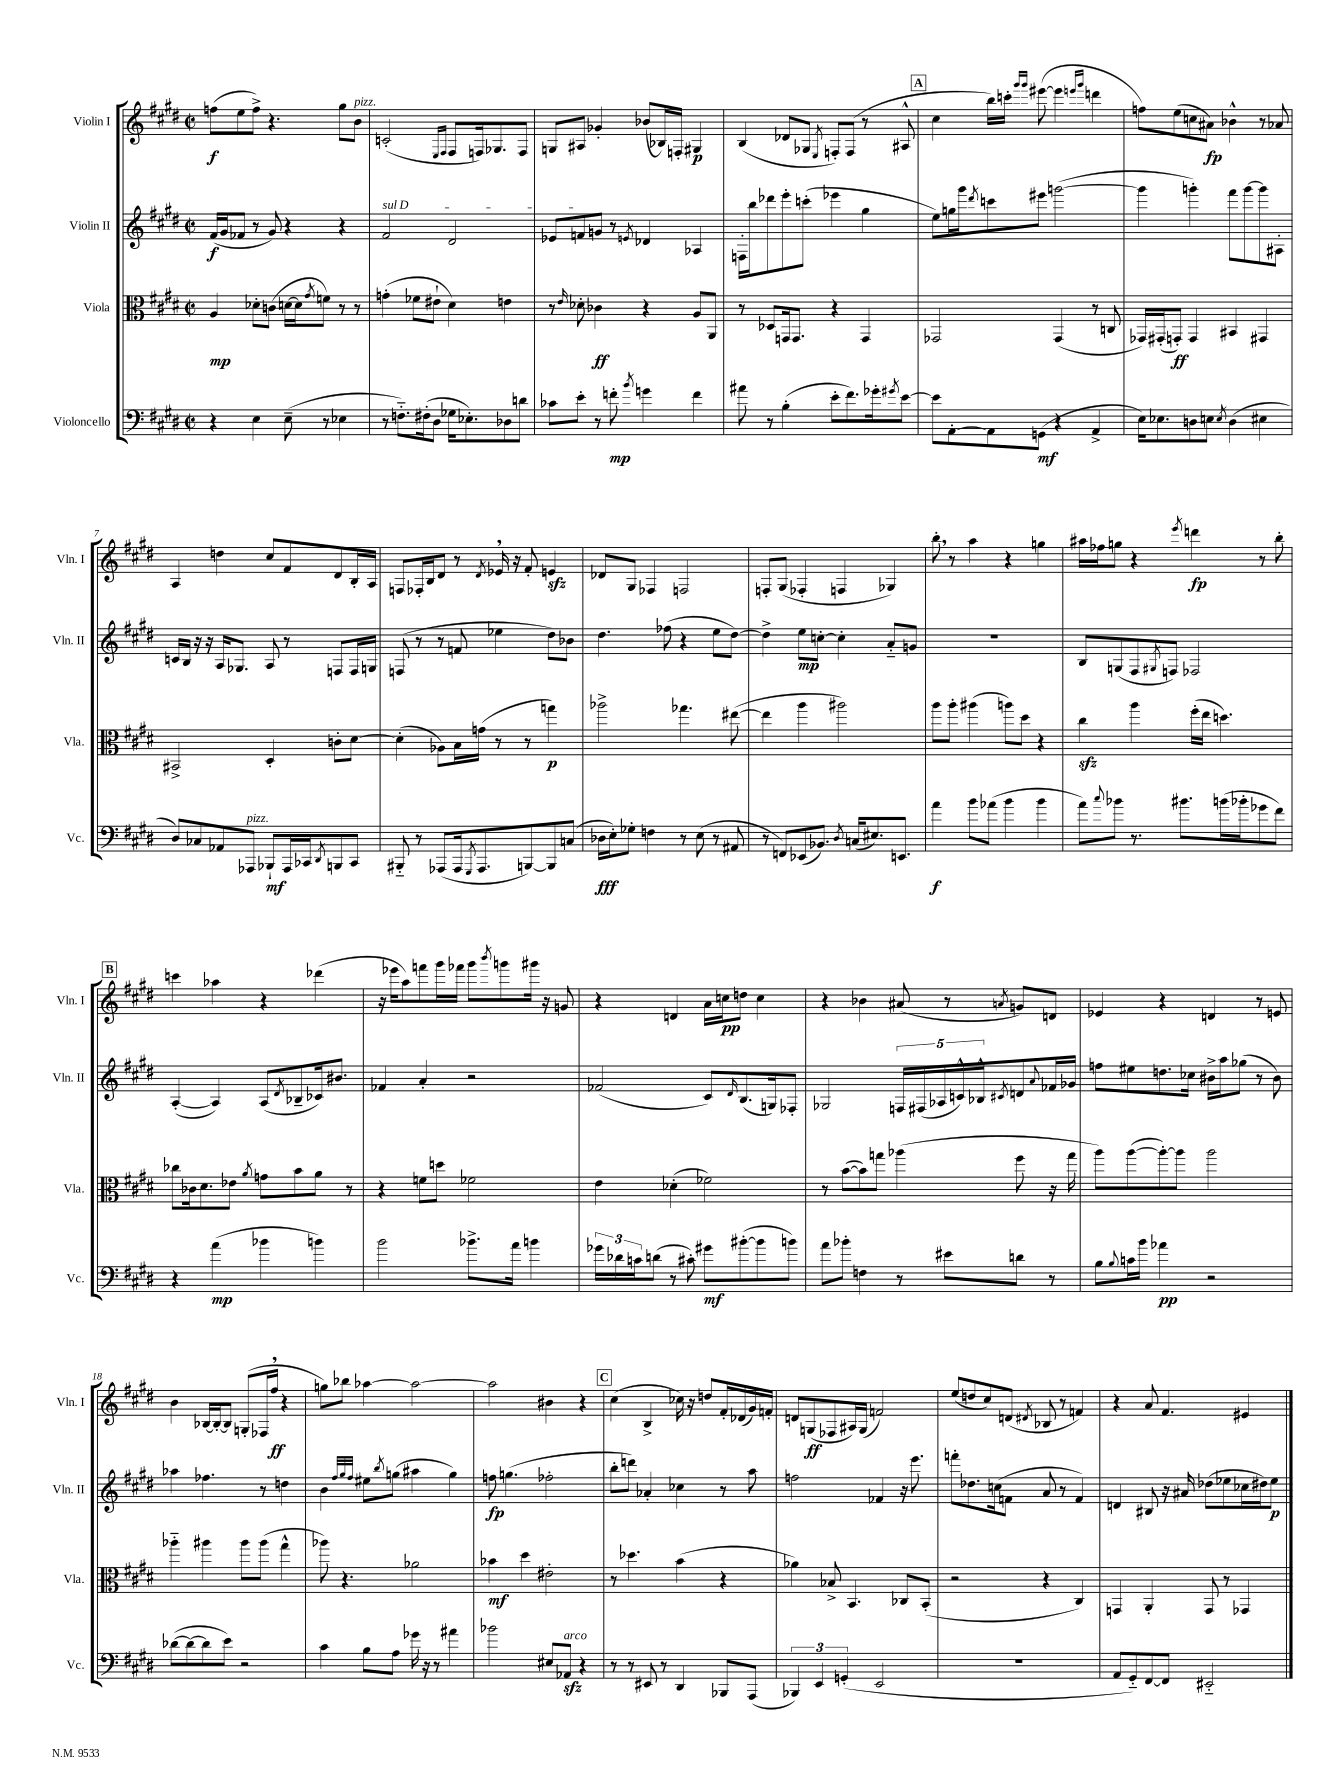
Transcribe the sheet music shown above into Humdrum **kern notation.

**kern	**kern	**kern	**kern
*staff4	*staff3	*staff2	*staff1
*clefF4	*clefC3	*clefG2	*clefG2
*k[f#c#g#d#]	*k[f#c#g#d#]	*k[f#c#g#d#]	*k[f#c#g#d#]
*M2/2	*M2/2	*M2/2	*M2/2
*met(c|)	*met(c|)	*met(c|)	*met(c|)
4r	4A/	(16f#/LL	(8ff\L
.	.	16g#/J	.
.	.	8f-/J	8ee\
4E\	8d-'\L	8r	8ff^\J)
.	(8c\J	8g#/)	4.r
(8E~\	[16d\LL	4r	.
.	16d\]J	.	.
.	8qg#/	.	.
8r	8f\J)	.	.
4E-\	8r	4r	8gg#\L
.	8r	.	8b\J
=	=	=	=
8r	(4g'\	2f#/	(2c'/
8.F'~\L)	.	.	.
.	8f-\L	.	.
(16F#'\k	.	.	.
8D#\J	8e#`\J	.	.
.	.	.	16qqE/LL
.	.	.	16qqF#/JJ
16G-\LK	4d#\)	2d#/	8F#/L
8.E-'\)	.	.	.
.	.	.	16F/k)
.	.	.	8.G-/
8D-\	4e\	.	.
8d\J	.	.	8F/J
=	=	=	=
8c-\L	8r	8e-/L	8G/L
.	16qqe/	.	.
8e'\J	8d-'\	8f/	8A#/J
8r	4c-\	8g/J	4g-'/
8f'\	.	8r	.
8qb/	.	8qe/	.
4g\	4r	4d-/	(8b-/L
.	.	.	16B-/L)
.	.	.	16F'/JJ
4f\	8A/L	4A-/	4G#/
.	8AA/J	.	.
=	=	=	=
8a#\	8r	16F'\LL	(4B/
.	.	16bb\J	.
8r	8D-/L	8ddd-\	.
(4B'\	16GG/k	8eee'\	8d-/L
.	8.GG/J	.	.
.	.	(8ccc'\J	8G-/J
.	.	.	8qE/
8e'\L	4r	4eee-\	8F'/L)
8.f#\)	.	.	(8F/J
.	4GG/	4gg#\	8r
16g-'\k	.	.	.
8qg#/	.	.	.
[8e\J	.	.	8A#^^/
=	=	=	=
8e\]L	2GG-/	8ee\L)	4cc#\
[8AA'\	.	16gg\L	.
.	.	16ggg#\J	.
.	.	8qddd#/	.
8AA\]	.	8ccc\	16bb\LL)
.	.	.	16ccc'\JJ
.	.	.	16qqggg#/LL
.	.	.	16qqggg#/JJ
(8GG\J	.	8eee#\J	([8eee#\
4r	(4GG-/	([2ggg\	4eee#\]
.	.	.	16qqeee/LL
.	.	.	16qqggg#/JJ
4AA^/	8r	.	4ddd\
.	8C/	.	.
=	=	=	=
16E\LK)	16GG-/LL)	4ggg\]	8ff\L)
8.E-\	(16GG#'/J	.	.
.	8GG'/J)	.	(8ee\
8D\	4GG/	4ggg'\)	8cc\
8E\J	.	.	8a#\J)
8qE/	.	.	.
(4D\	4BB#/	8fff#\L	4b-^^\
.	.	[8ggg\	.
4E#\	4GG#/	8ggg\]	8r
.	.	8A#'\J	8a-/
=	=	=	=
8D#/L)	2BB#^/	16c/LL	4A/
.	.	16B/JJ	.
8C-/	.	16r	.
.	.	16r	.
8AA-/	.	16A/LK	4dd\
.	.	8.G-/J	.
8AAA-/J	.	.	.
8BBB-`/L	4D#'/	8A/	8cc#/L
16AAA-/L	.	8r	8f#/
16CC-/J	.	.	.
8qDD#/	.	.	.
8BBB/	8c'\L	8F/L	8d#/
8CC-/J	[8d#\J	16F/L	16B'/L
.	.	16G/JJ	16A/JJ
=	=	=	=
8BBB#'~/	(4d#'\]	(8F/	8F/L
8r	.	8r	16F-'/L
.	.	.	16B/J
(8AAA-/L	8A-\L)	8r	8d#/J
16AAA-/k	16B\L	8f/	8r
8qGGG#/	.	.	.
8.AAA-/	(16g\JJ	.	.
.	.	.	8qd#/
.	8r	4ee-\	16e-/
.	.	.	16r
[8BBB/)	8r	.	8f#'/
8BBB/]	4gg\)	8dd#\L)	4e/
(8C/J	.	8b-\J	.
=	=	=	=
16D-\LL	2aa-^\	4.dd#\	8d-/L
16E'\J)	.	.	.
8G-'\J	.	.	8G#/J
4F\	.	.	4F-/
.	.	(8ff-\	.
8r	4.gg-\	4r	2F/
(8E\	.	.	.
8r	.	8ee\L	.
8AA#/	([8ee#\	[8dd#\J)	.
=	=	=	=
8r	4ee#\]	4dd#^\]	8F'/L
8FF/L)	.	.	(8G#/J
(8EE-/	4aa\	8ee\L	4F-'/
8.BB-/J)	.	[8cc'\J	.
.	2aa#\)	4cc'\]	4F/
8qD#/	.	.	.
(16C/LK	.	.	.
8.E#/)	.	.	.
.	.	8a'~/L	4G-/)
8.EE/J	.	.	.
.	.	8g/J	.
=	=	=	=
4a\	8aa\L	1r	8bb'\
.	8aa'\J	.	8r
8b\L	(4aa#\	.	4aa\
(8a-\J	.	.	.
4b\	8aa\L)	.	4r
.	8dd#\J	.	.
4b\	4r	.	4gg\
=	=	=	=
8a\L)	4cc#\	8B/L	16aa#\LL
.	.	.	16ff-\J
8qqcc#/	.	.	.
8b-\J	.	(8G/	8gg\J
8.r	4aa\	8F#/	4r
.	.	8qG#/	.
.	.	8F/J)	.
8.b#\L	.	.	.
.	.	.	8qeee/
.	(16ff#'\LL	2F-/	4ddd\
.	16ee\JJ	.	.
(16b\L	4.dd\)	.	.
16b-'\J	.	.	.
8g-\	.	.	8r
8f#\J)	.	.	8bb'\
=	=	=	=
4r	8cc-\L	([4A'/	4ccc\
.	16c-\k	.	.
.	8.d#\	.	.
(4a\	.	4A/])	4aa-\
.	8e-\J	.	.
.	8qa/	.	.
4b-\	8g\L	(8A/L	4r
.	.	8qd#/	.
.	8b\	8B-~/	.
4b\)	8a\J	16c-/k)	(4ddd-\
.	.	8.b#/J	.
.	8r	.	.
=	=	=	=
2b\	4r	4f-/	16r
.	.	.	16eee-\LK
.	.	.	8aa\)
.	8f\L	4a'/	8fff\
.	8dd\J	.	16ggg#\L
.	.	.	16fff-\JJ
8.b-^\L	2f-\	2r	8ggg#\L
.	.	.	8qbbb/
.	.	.	8ggg\
16a\Jk	.	.	.
4b\	.	.	16ggg#\Jk
.	.	.	16r
.	.	.	8g/
=	=	=	=
24g-\LL	4e\	(2f-/	4r
24d-\	.	.	.
24c\J	.	.	.
(8d\J	.	.	.
8r	(4d-'\	.	4d/
8c#'\)	.	.	.
8g#\L	2f-\)	8c#/L)	16a\LL
.	.	.	16cc\J
.	.	16qqd#/	.
([8b#'\	.	(8.B/	8dd\J
8b#\]	.	.	4cc\
.	.	16G/k)	.
8b\J)	.	8F-'/J	.
=	=	=	=
8a\L	8r	2G-/	4r
8b-'\J	([8b\L	.	.
4F\	8b\])	.	4b-\
.	8gg\J	.	.
8r	(4aa-\	20F/LL	(8a#/
.	.	(20F#/	.
.	.	20A-/	.
8e#\L	.	.	8r
.	.	20c^^/)	.
.	.	20B-^^/J	.
.	.	8qc#/	8qa/
8d\J	8ff#\	8d/	8g/L)
.	.	8qqa/	.
8r	16r	16f-/L	8d/J
.	16gg\	16g-/JJ	.
=	=	=	=
8B\L	8aa\L)	8ff\L	4e-/
8qqB/	.	.	.
16c\L	([8aa\	8ee#\	.
16b\JJ	.	.	.
4a-\	8aa'\_)	8.dd\	4r
.	8aa\]J	.	.
.	.	16cc-\Jk	.
2r	2aa\	16b#^\LL	4d/
.	.	16aa\J	.
.	.	(8gg-\J	.
.	.	8r	8r
.	.	8b#\)	8e/
=	=	=	=
([8d-\L	4aa-'~\	4aa-\	4b\
8d-\_	.	.	.
8d-\]	4aa#\	4.ff-\	[16B-/LL
.	.	.	16B-'/_J
8e\J)	.	.	8B-/]J
2r	8aa#\L	.	(8G'/L
.	(8aa#\J	8r	16F-/L
.	.	.	16ff#/JJ
.	4gg#^^\	4dd\	4r
=	=	=	=
4c#\	8aa-\)	4b\	8gg\L)
.	4.r	.	8bb-\J
.	.	32qqff#/LLL	.
.	.	32qqgg#/	.
.	.	32qqff#/JJJ	.
8B\L	.	8ee#\L	[4aa-\
.	.	8qbb/	.
8A\J	.	(8gg\J	.
16g-\	2a-\	4aa#\	2aa-\_
16r	.	.	.
8r	.	.	.
4a#\	.	4gg\)	.
=	=	=	=
2b-\	4b-\	8ff\	2aa-\]
.	.	(4.gg\	.
.	4dd#\	.	.
8E#/L	2e#'\	2ff-'\	4b#\
8AA-/J	.	.	.
4r	.	.	4r
=	=	=	=
8r	8r	8bb'\L	(4cc#\
8r	4.dd-\	8ddd\J)	.
8EE#/	.	4a-'/	4B^/
8r	.	.	.
4DD#/	(4b\	4cc-\	16cc-\)
.	.	.	16r
.	.	.	8dd/L
8BBB-/L	4r	8r	16f#'/L
.	.	.	(16d-/
(8AAA/J	.	8aa\	16g#/)
.	.	.	16f'/JJ
=	=	=	=
6BBB-/)	4a-\)	2ff\	8d/L
.	.	.	(8G/
6EE/	.	.	.
.	8B-^/	.	8F-/
(6GG'/	.	.	.
.	4.BB/	.	16A#/L)
.	.	.	(16G/JJ
2EE/	.	4f-/	2f/)
.	8C-/L	16r	.
.	.	8.eee\	.
.	(8BB'/J	.	.
=	=	=	=
1r	2r	8fff'\L	(8ee/L
.	.	8.dd-\	8dd/
.	.	.	8cc#/)
.	.	(16cc\k	.
.	.	8f\J	(8d/J
.	.	.	8qd#/
.	4r	8a/	8B-/
.	.	8r	8r
.	4C#/)	4f/)	4f/)
=	=	=	=
8AA/L	4GG/	4d/	4r
8GG#'~/)	.	.	.
[8FF#/	4AA'/	8B#/	8a/
8FF#/]J	.	16r	4.f#/
.	.	16a#/	.
2EE#'~/	8GG/	(8dd-\L	.
.	8r	8ee-\	.
.	4GG-/	16cc-\L	4e#/
.	.	16dd#\J)	.
.	.	8ee-\J	.
==	==	==	==
*-	*-	*-	*-
